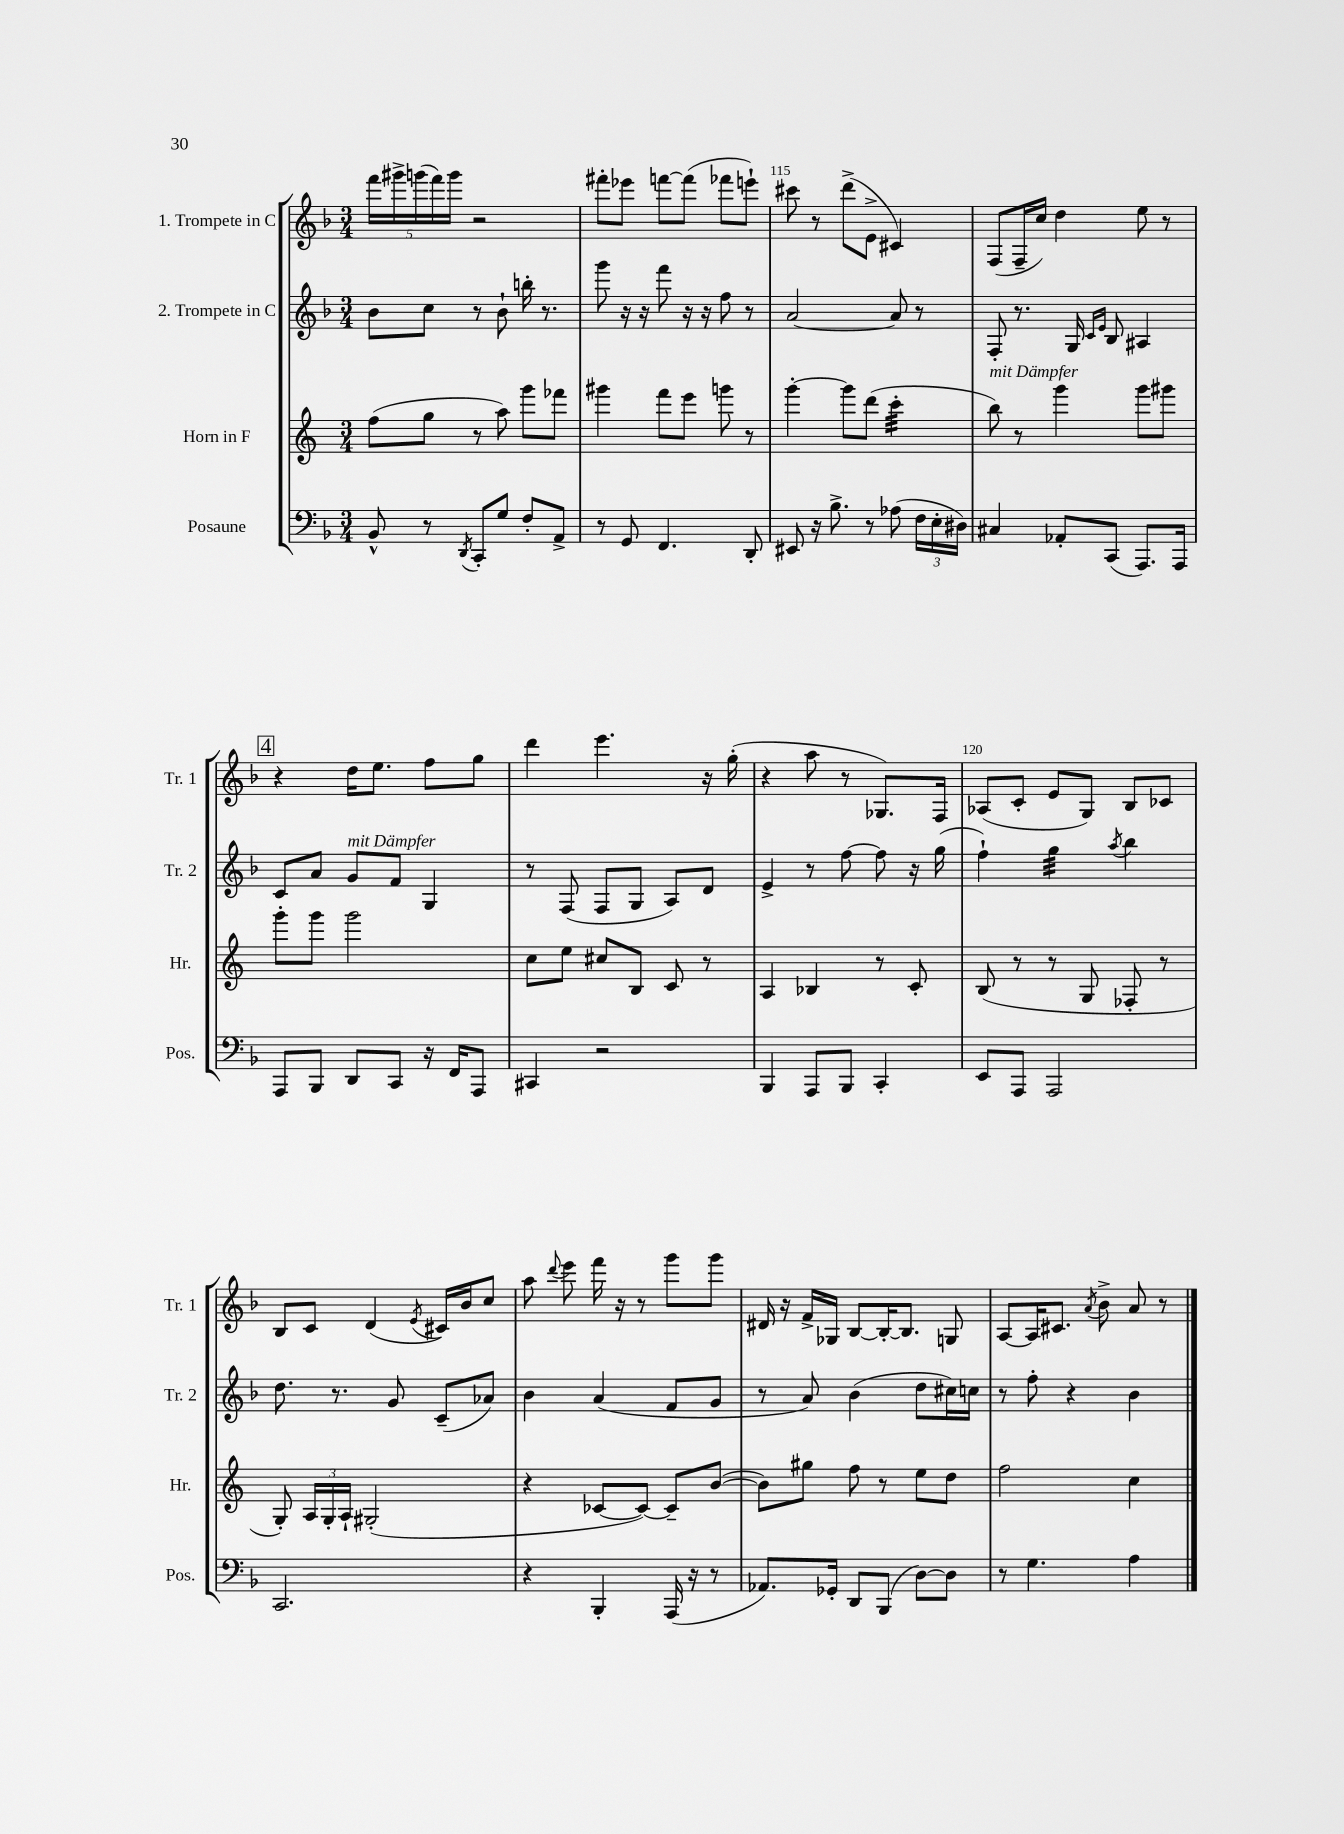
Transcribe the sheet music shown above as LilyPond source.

<<
\new StaffGroup <<
\new Staff = "s0" \with { instrumentName = "1. Trompete in C" shortInstrumentName = "Tr. 1" } {
    \clef treble \key f \major \numericTimeSignature \time 3/4
    \autoBeamOff \tuplet 5/4 { f'''16[ gis'''16-> g'''16( f'''16) g'''16] } r2 |
    fis'''8[-. ees'''8] f'''8[~ f'''8]( fes'''8[ e'''8]-!) |
    cis'''8 r8 d'''8[->( e'8]-> cis'4) |
    f8[( f16-- c''16]) d''4 e''8 r8 |
    \mark \markup { \box "4" } r4 d''16[ e''8.] f''8[ g''8] |
    d'''4 e'''4. r16 g''16-.( |
    r4 a''8 r8 ges8.[) f16] |
    aes8[( c'8]-. e'8[ g8]) bes8[ ces'8] |
    bes8[ c'8] d'4( \acciaccatura { e'8 } cis'16[) bes'16 c''8] |
    a''8 \appoggiatura { d'''8 } e'''8 f'''16 r16 r8 g'''8[ g'''8] |
    dis'16 r16 f'16[-> ges16] bes8[~ bes16~-. bes8.] g8 |
    a8[~ a16 cis'8.] \acciaccatura { a'8 } bes'8-> a'8 r8 \bar "|." |
}
\new Staff = "s1" \with { instrumentName = "2. Trompete in C" shortInstrumentName = "Tr. 2" } {
    \clef treble \key f \major \numericTimeSignature \time 3/4
    \autoBeamOff bes'8[ c''8] r8 bes'8-! b''16-. r8. |
    g'''8 r16 r16 f'''8 r16 r16 f''8 r8 |
    a'2~ a'8 r8 |
    f8-. r8. g16 \grace { c'16[ e'16] } bes8 ais4 |
    \mark \markup { \box "4" } c'8[ a'8] g'8[^\markup { \italic "mit Dämpfer" } f'8] g4 |
    r8 f8( f8[ g8] a8[) d'8] |
    e'4-> r8 f''8~ f''8 r16 g''16( |
    f''4-!) g''4:32 \acciaccatura { a''8 } bes''4 |
    d''8. r8. g'8 c'8[--( aes'8]) |
    bes'4 a'4( f'8[ g'8] |
    r8 a'8) bes'4( d''8[ cis''16) c''16] |
    r8 f''8-. r4 bes'4 \bar "|." |
}
\new Staff = "s2" \with { instrumentName = "Horn in F" shortInstrumentName = "Hr." } {
    \clef treble \key c \major \numericTimeSignature \time 3/4
    \autoBeamOff f''8[( g''8] r8 a''8) g'''8[ fes'''8] |
    gis'''4 f'''8[ e'''8] g'''8 r8 |
    g'''4~-. g'''8[ d'''8]( c'''4:32-. |
    b''8^\markup { \italic "mit Dämpfer" }) r8 g'''4 g'''8[ gis'''8] |
    \mark \markup { \box "4" } g'''8[-. g'''8] g'''2 |
    c''8[ e''8] cis''8[ b8] c'8 r8 |
    a4 bes4 r8 c'8-. |
    b8( r8 r8 g8 fes8-. r8 |
    g8-.) \tuplet 3/2 { a16[ g16-. a16]-! } gis2-.( |
    r4 ces'8[~ ces'8]~) ces'8[-- b'8]~( |
    b'8[) gis''8] f''8 r8 e''8[ d''8] |
    f''2 c''4 \bar "|." |
}
\new Staff = "s3" \with { instrumentName = "Posaune" shortInstrumentName = "Pos." } {
    \clef bass \key f \major \numericTimeSignature \time 3/4
    \autoBeamOff bes,8-^ r8 \acciaccatura { d,8 } c,8[-. g8] f8[-. a,8]-> |
    r8 g,8 f,4. d,8-. |
    eis,8 r16 bes8.-> r8 aes8( \tuplet 3/2 { f16[ e16-. dis16]) } |
    cis4 aes,8[-. c,8]( a,,8.[) a,,16] |
    \mark \markup { \box "4" } a,,8[ bes,,8] d,8[ c,8] r16 f,16[ a,,8] |
    cis,4 r2 |
    bes,,4 a,,8[ bes,,8] c,4-. |
    e,8[ a,,8] a,,2 |
    c,2. |
    r4 bes,,4-. a,,16( r16 r8 |
    aes,8.[) ges,16]-. d,8[ bes,,8]( d8[~) d8] |
    r8 g4. a4 \bar "|." |
}
>>
>>
\layout { \context { \Score currentBarNumber = #113 \override BarNumber.break-visibility = ##(#f #t #t) barNumberVisibility = #(every-nth-bar-number-visible 5) } }
